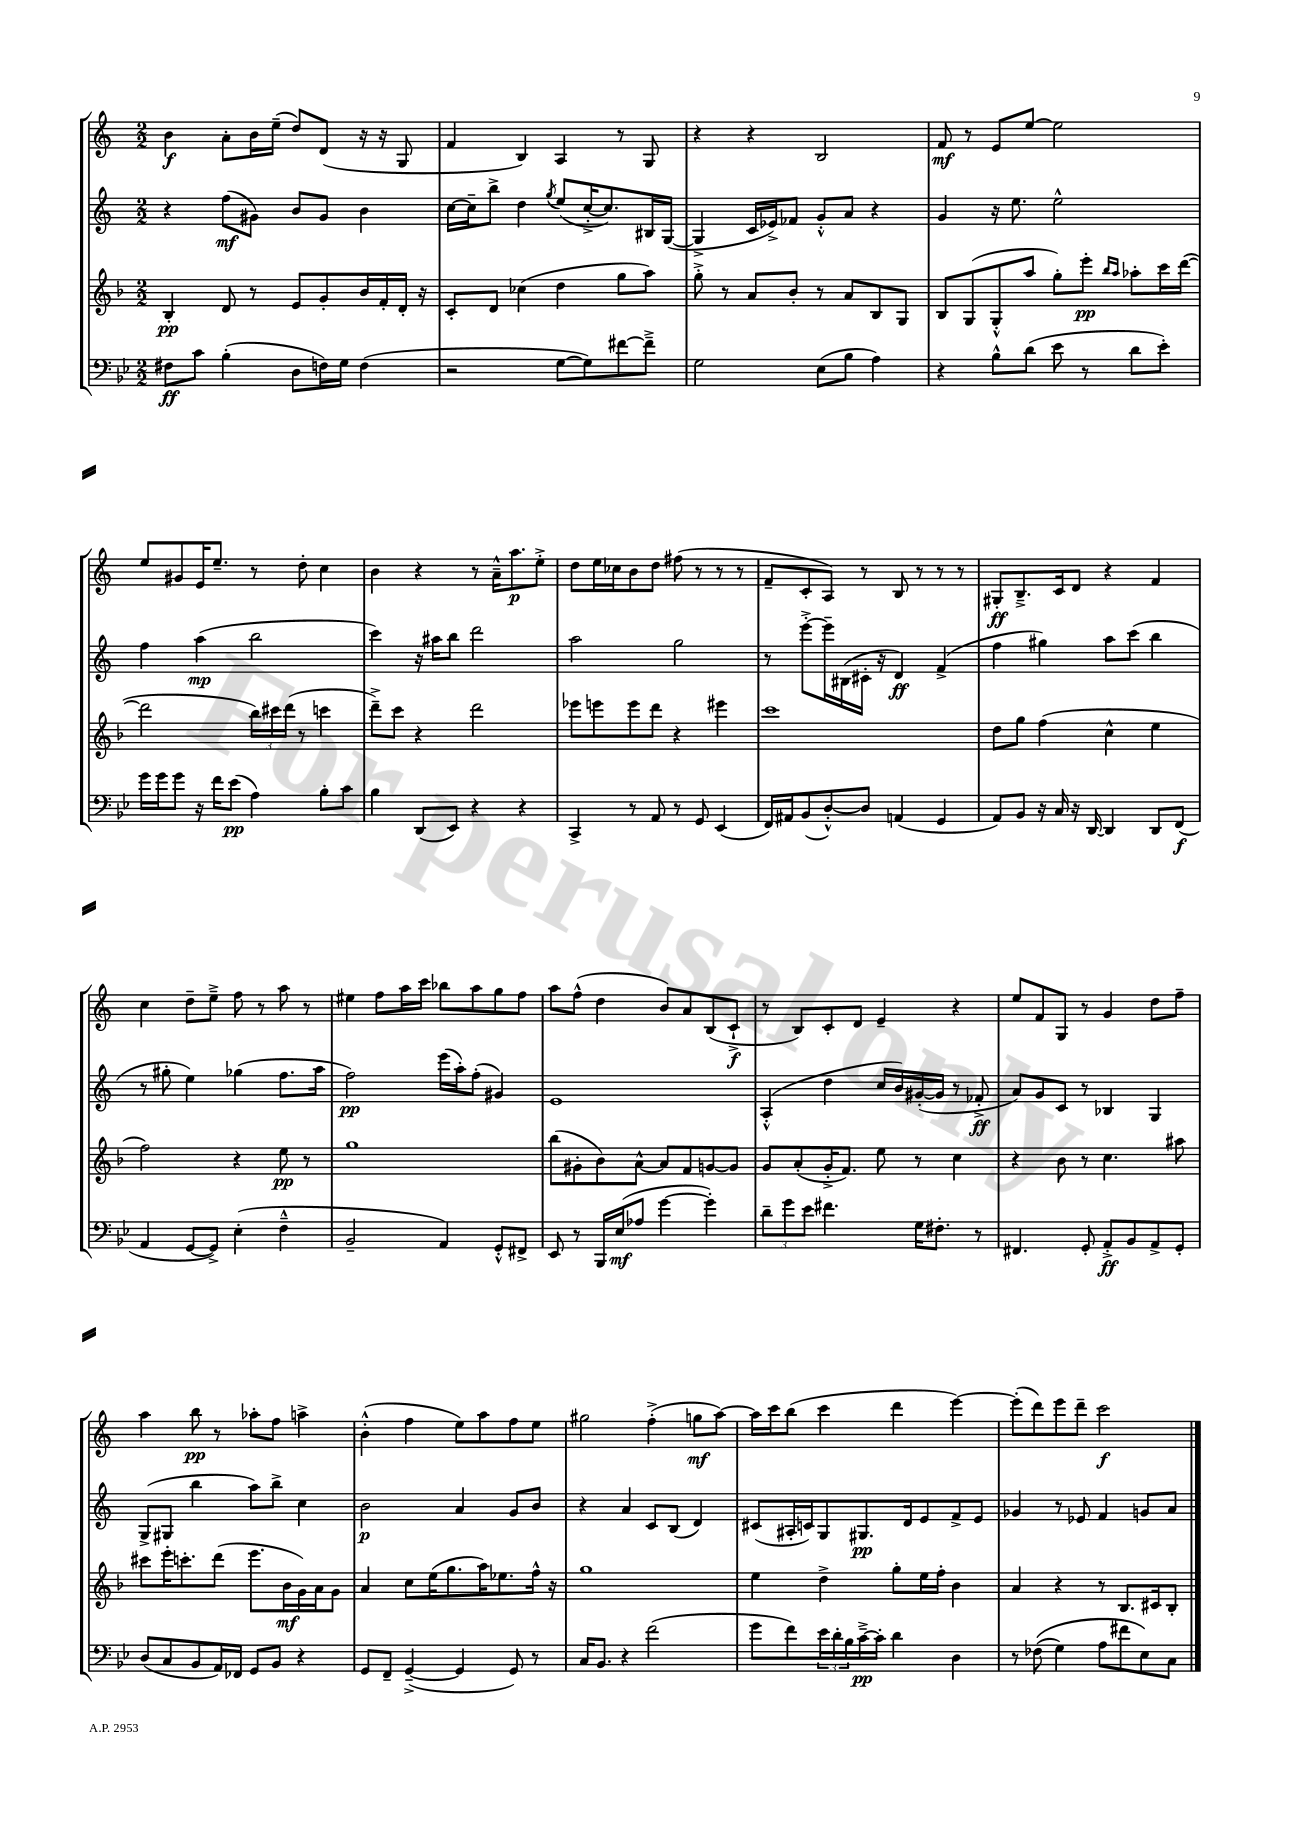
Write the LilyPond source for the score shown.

<<
\new StaffGroup <<
\new Staff = "s0" {
    \clef treble \key c \major \numericTimeSignature \time 2/2
    b'4\f a'8-. b'16 e''16--( d''8) d'8( r16 r16 g8 |
    f'4 b4) a4 r8 g8 |
    r4 r4 b2 |
    f'8\mf r8 e'8 e''8~ e''2 |
    e''8 gis'8 e'16 e''8.-- r8 d''8-. c''4 |
    b'4 r4 r8 a'16---^ a''8.\p e''8-.-> |
    d''8 e''16 ces''16 b'8 d''8 fis''8( r8 r8 r8 |
    f'8-- c'8-. a8) r8 b8 r8 r8 r8 |
    gis8-.\ff b8.---> c'16 d'8 r4 f'4 |
    c''4 d''8-- e''8---> f''8 r8 a''8 r8 |
    eis''4 f''8 a''16 c'''16 bes''8 a''8 g''8 f''8 |
    a''8 f''8-^( d''4 b'8) a'8 b8( c'8-!->\f |
    r8 b8) c'8-. d'8 e'4-- r4 |
    e''8 f'8 g8 r8 g'4 d''8 f''8-- |
    a''4 b''8\pp r8 aes''8-. f''8 a''4-> |
    b'4-.-^( f''4 e''8) a''8 f''8 e''8 |
    gis''2 f''4-.->( g''8\mf a''8~) |
    a''16 c'''16 b''8( c'''4 d'''4 e'''4~) |
    e'''8-.( d'''8) e'''8 d'''8-- c'''2\f \bar "|." |
}
\new Staff = "s1" {
    \clef treble \key c \major \numericTimeSignature \time 2/2
    r4 f''8\mf( gis'8) b'8 gis'8 b'4 |
    c''16~ c''16-- b''8-> d''4 \acciaccatura { g''8 } e''8( c''16~-.-> c''8.) bis16 g16~( |
    g4-> c'16 ees'16->) fes'8 g'8-.-^ a'8 r4 |
    g'4 r16 e''8. e''2-^ |
    f''4 a''4\mp( b''2 |
    c'''4) r16 ais''16 b''8 d'''2 |
    a''2 g''2 |
    r8 e'''8~-.-> e'''16-- bis16( cis'16-. r16 d'4\ff) f'4->( |
    f''4 gis''4) a''8 c'''8( b''4 |
    r8 gis''8-. e''4) ges''4( f''8. a''16 |
    f''2\pp) e'''16( a''16-.) f''8-.( gis'4) |
    e'1 |
    a4-.-^( d''4 c''16 b'16) gis'16~-.( gis'16 r8 fes'8-.->\ff |
    a'8) g'8 c'8 r8 bes4 g4 |
    g8->( gis8 b''4 a''8) b''8-> c''4 |
    b'2\p a'4 g'8 b'8 |
    r4 a'4 c'8 b8( d'4) |
    cis'8( ais16-. c'16) g8 gis8.\pp d'16 e'8 f'8-> e'8 |
    ges'4 r8 ees'8 f'4 g'8 a'8 \bar "|." |
}
\new Staff = "s2" {
    \clef treble \key f \major \numericTimeSignature \time 2/2
    bes4-.\pp d'8 r8 e'8 g'8-. bes'16 f'16-. d'16-. r16 |
    c'8-. d'8 ces''4( d''4 g''8 a''8) |
    g''8-.-> r8 a'8 bes'8-. r8 a'8 bes8 g8 |
    bes8 g8( g8-.-^ a''8 g''8-.) e'''8-.\pp \grace { bes''16 a''16 } aes''8-. c'''16 d'''16~( |
    d'''2 \tuplet 3/2 { bes''16) cis'''16 d'''16( } r8 c'''4 |
    d'''8--->) c'''8 r4 d'''2 |
    ees'''8 e'''8 e'''8 d'''8 r4 eis'''4 |
    c'''1 |
    d''8 g''8 f''4( c''4-^ e''4 |
    f''2) r4 e''8\pp r8 |
    g''1 |
    bes''8( gis'8-. bes'8) a'8~-^ a'8 f'8 g'8~ g'8 |
    g'8 a'8-.( g'16-.-> f'8.) e''8 r8 c''4 |
    r4 bes'8 r8 c''4. ais''8 |
    cis'''8 e'''16-. c'''8.-. d'''8( e'''8. bes'16\mf g'16) a'16 g'8 |
    a'4 c''8 e''16( g''8. a''16) ees''8. f''16-^ r16 |
    g''1 |
    e''4 d''4-> g''8-. e''16 f''16-. bes'4 |
    a'4 r4 r8 bes8. cis'16 bes8-. \bar "|." |
}
\new Staff = "s3" {
    \clef bass \key bes \major \numericTimeSignature \time 2/2
    fis8\ff c'8 bes4-.( d8 f16) g16 f4( |
    r2 g8~ g8) fis'8~ fis'8---> |
    g2 ees8( bes8 a4) |
    r4 bes8-^ d'8( ees'8 r8 d'8 ees'8-.) |
    g'16 g'16 g'8 r16 f'16 ees'8\pp( a4) bes8-. c'8 |
    bes4 d,8( ees,8) r4 r4 |
    c,4-> r8 a,8 r8 g,8 ees,4( |
    f,16) ais,16 bes,8( d8~-.-^) d8 a,4( g,4 |
    a,8) bes,8 r16 c16 r16 d,16~ d,4 d,8 f,8\f( |
    a,4 g,8~ g,8->) ees4-.( f4---^ |
    bes,2-- a,4) g,8-.-^ fis,8-> |
    ees,8 r8 bes,,16 ees16\mf( aes8 g'4~ g'4-.) |
    \tuplet 3/2 { d'8-- g'8 ees'8 } fis'4. g16 fis8.-. r8 |
    fis,4. g,8-. a,8-.->\ff bes,8 a,8-> g,8-. |
    d8( c8 bes,8 a,16) fes,16 g,8 bes,8 r4 |
    g,8 f,8-- g,4~--->( g,4 g,8) r8 |
    c16 bes,8. r4 f'2( |
    g'8 f'8) \tuplet 3/2 { ees'16 d'16-. bes16 } c'16~--->\pp c'16-. d'4 d4 |
    r8 fes8(\( g4) a8 fis'8 ees8\) c8 \bar "|." |
}
>>
>>
\layout { \context { \Score \remove "Bar_number_engraver" } }
